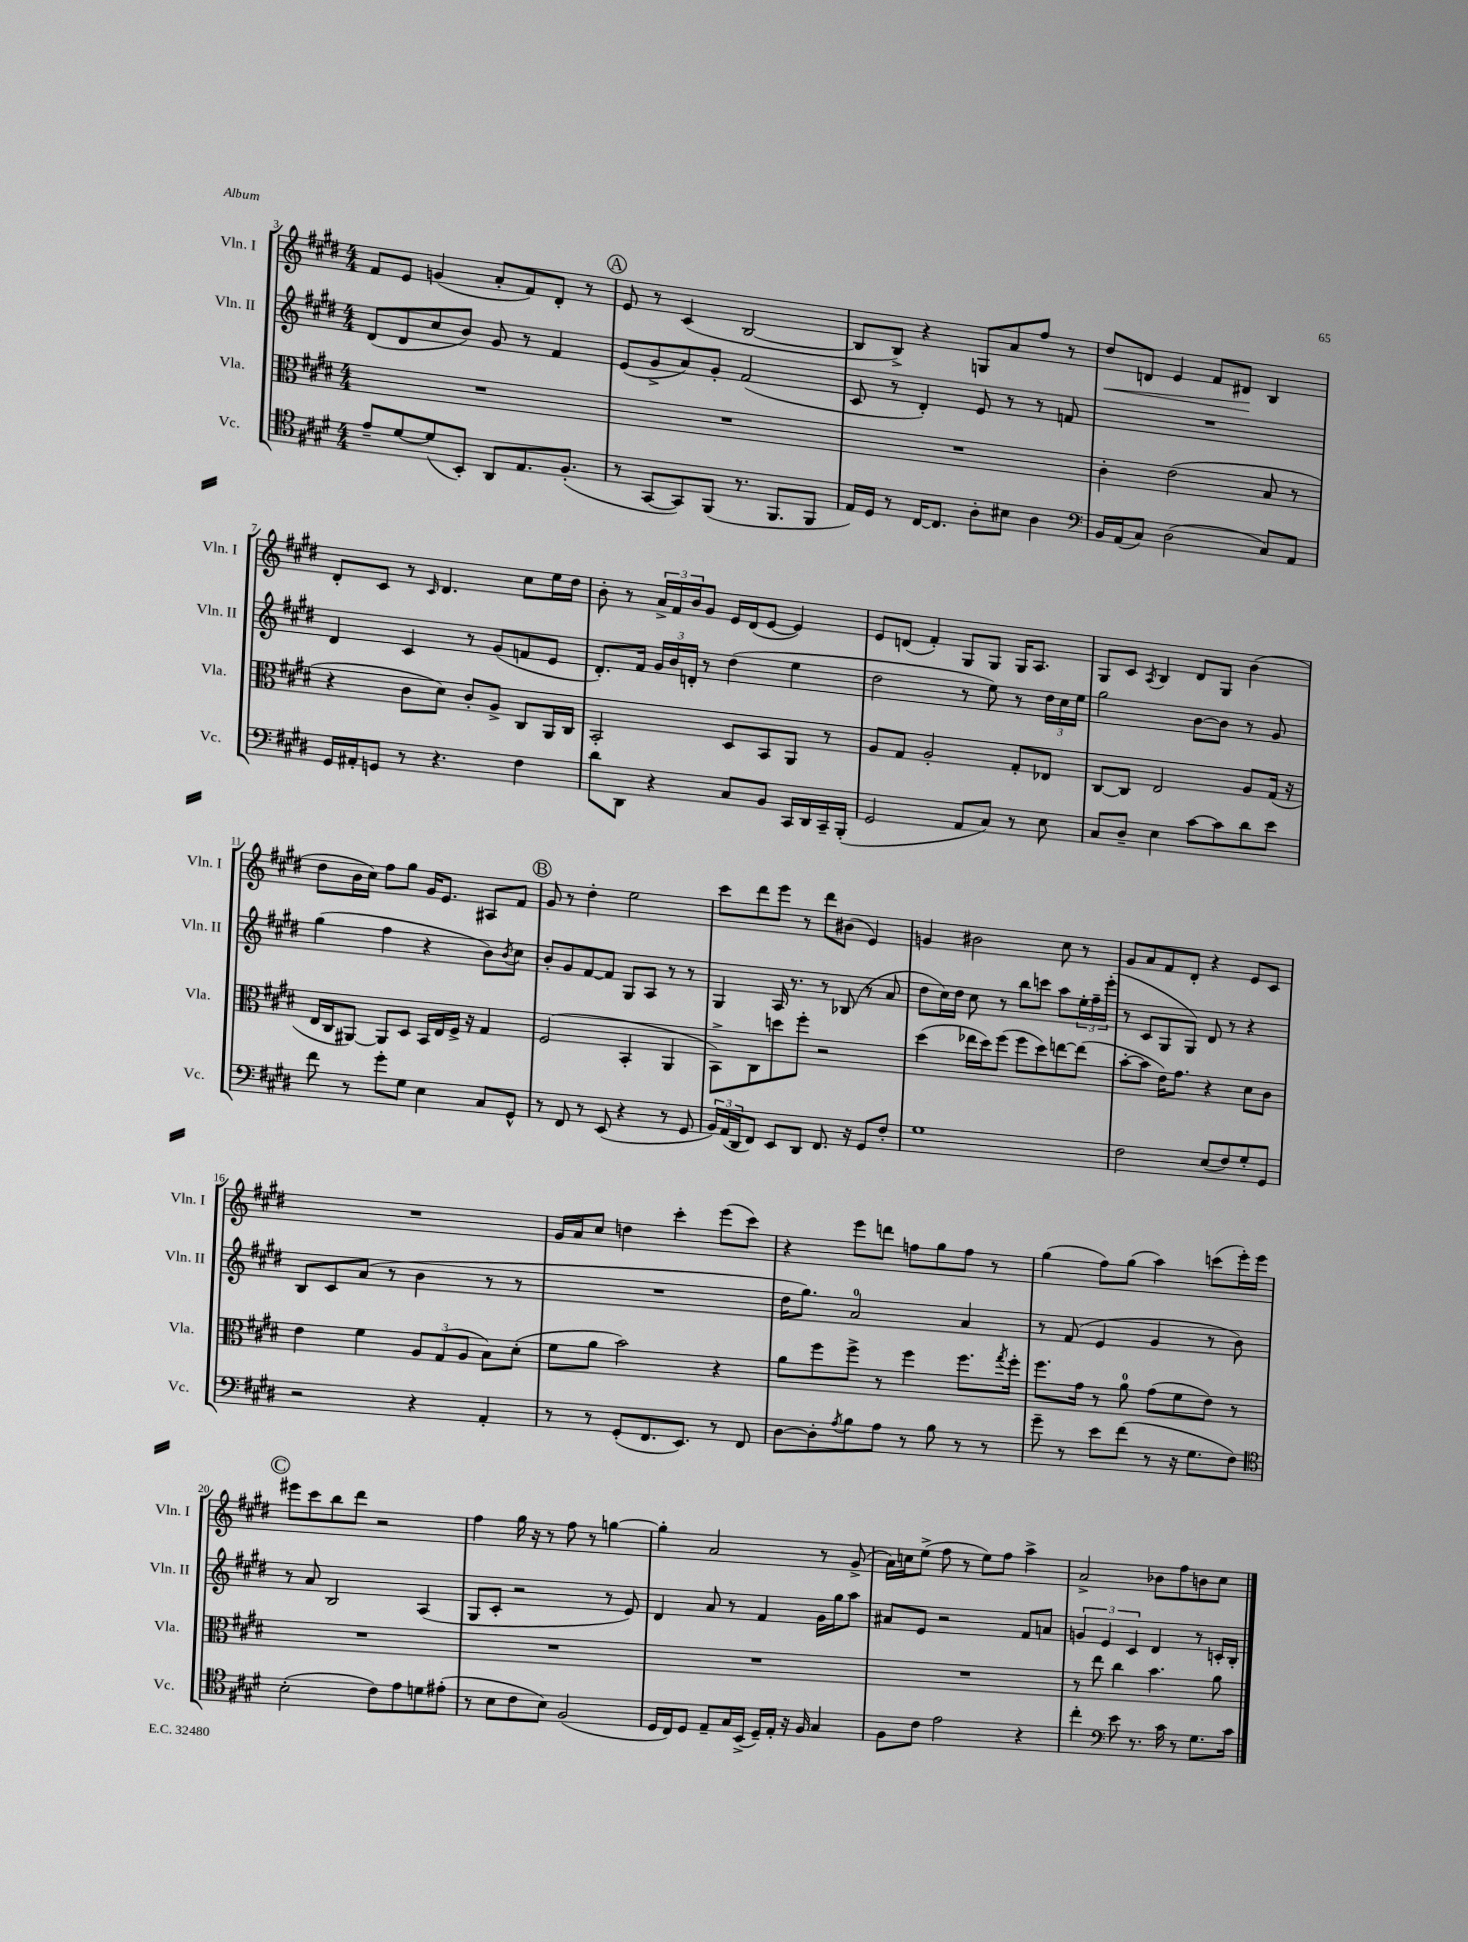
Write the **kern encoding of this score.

**kern	**kern	**kern	**kern
*staff4	*staff3	*staff2	*staff1
*clefC4	*clefC3	*clefG2	*clefG2
*k[f#c#g#d#]	*k[f#c#g#d#]	*k[f#c#g#d#]	*k[f#c#g#d#]
*M4/4	*M4/4	*M4/4	*M4/4
8e~	1r	(8d#	8f#
[8d#	.	8d#	8e
(8d#]	.	8cc#	(4g
8BB')	.	8b)	.
8AA	.	8g#	8a'
8.E	.	8r	8f#)
.	.	4f#	8d#'
(8.F#'	.	.	.
.	.	.	8r
=	=	=	=
8r	1r	(8e	8e
[8GG#	.	8g#^	8r
8GG#])	.	8a)	(4c#
(8FF#	.	8g#'	.
8.r	.	(2f#	[2B
8.FF#	.	.	.
8FF#	.	.	.
=	=	=	=
16E)	1r	8c#	8B]
16D#	.	.	.
8r	.	8r	8B^)
[16C#	.	4d#')	4r
8.C#]	.	.	.
8A'	.	8e	8G
8B#	.	8r	8a
4A	.	8r	8ff#
.	.	8f	8r
=	=	=	=
*clefF4	*	*	*
16BB	4c#'	1r	8dd#
(16AA	.	.	.
8C#)	.	.	8d
(2D#	(2e	.	4e
.	.	.	8f#
.	.	.	8d#
8C#)	8B	.	4B
8AA	8r	.	.
=	=	=	=
16GG#	4r	4d#	8d#'
16AA#'	.	.	.
8GG	.	.	8c#
8r	8c#	4c#	8r
.	.	.	16qqc#
4.r	8d#)	.	4.d#
.	8c#'	8r	.
.	8A^	(8g#	.
4F#	8C#	8f	8cc#
.	16AA	8e	16ee
.	16C#	.	16dd#
=	=	=	=
8d#	2BB'	8.d#')	8b'
8DD#	.	.	8r
.	.	16f#	.
4r	.	24g#	24a^
.	.	24b	24f#
.	.	24d'	24b
.	.	8r	8g#
8C#	8D#	(4dd#	16e
.	.	.	(16d#
8BB	8BB	.	[8e
16CC#	8AA	4ee	4e])
16DD#	.	.	.
16CC#~	8r	.	.
(16BBB'	.	.	.
=	=	=	=
2GG#	8A	2dd#	8e
.	8G#	.	(8d
.	2A'	.	4f#')
8AA	.	8r	8G#
8C#)	.	8ee)	8G#
8r	8G#'	8r	16G#
.	.	.	8.A
8E	8E-	24dd#	.
.	.	24cc#	.
.	.	24ee	.
=	=	=	=
8C#	[8C#	2gg#	8G#
8D#~	8C#]	.	8c#
.	.	.	8qA
4E	2E	.	4B
[8c#	.	[8b	8d#
8c#]	.	8b]	8G#
8d#	8A	8r	(4b
8e	(16G#	8g#	.
.	16r	.	.
=	=	=	=
8f#	16E	(4gg#	8dd#
.	16C#	.	.
8r	[8AA#)	.	16b
.	.	.	16cc#)
8g#'	8AA#]	4ff#	8ff#
8G#	8D#	.	8gg#
4E	16BB	4r	16g#
.	16E	.	8.e
.	16F#^	.	.
.	16r	.	.
8C#	4G#	8b)	8A#
.	.	8qb	.
8GG#^^	.	8cc#	8f#
=	=	=	=
8r	(2F#	8b'	8g#
8FF#	.	8g#	8r
8r	.	[8f#	4dd#'
(8EE	.	8f#]	.
4r	4BB'	8G#	2ee
.	.	8A	.
8r	4AA	8r	.
8GG#	.	8r	.
=	=	=	=
24BB)	8BB^)	4G#	8ccc#
(24AA	.	.	.
24DD#	.	.	.
8FF#)	8C#	.	8ddd#
8EE	8dd	16A	8eee
.	.	8.r	.
8DD#	8ff#'	.	8r
8.FF#	2r	8r	8ddd#
.	.	(8B-	(8b#
16r	.	.	.
8GG#	.	8r	4e)
8F#'	.	8a	.
=	=	=	=
1G#	(4dd#	8dd#	4g
.	.	16cc#)	.
.	.	16dd#	.
.	16ee-	8cc#	2b#
.	16dd#)	.	.
.	(8ff#	8r	.
.	8ff#	8bb	.
.	8dd#)	8ccc	.
.	[8ee	8aa	8cc#
.	(8ee]	24ee'	8r
.	.	24ff#~	.
.	.	(24eee'	.
=	=	=	=
2F#	[8b'	8r	8g#
.	8b]	8c#	8a
.	16e)	8G#	8f#
.	8.g#	.	.
.	.	8G#)	8d#'
(8E	4r	8d#	4r
8F#)	.	8r	.
8G#'	8d#	4r	8e
8GG#	8c#	.	8c#
=	=	=	=
2r	4e	8B	1r
.	.	8c#	.
.	4f#	(8a	.
.	.	8r	.
4r	12A	4b	.
.	(12G#	.	.
.	12A	.	.
4AA'	8B)	8r	.
.	(8d#'	8r	.
=	=	=	=
8r	8f#	1r	16g#
.	.	.	16a
8r	8a	.	8cc#
(8GG#'	2b)	.	4dd
8.FF#	.	.	.
.	.	.	4ccc#'
8.EE)	.	.	.
8r	4r	.	(8eee
8FF#	.	.	8ccc#)
=	=	=	=
[8D#	8a	16dd#	4r
.	.	8.gg#)	.
8D#']	8ff#	.	.
8qA	.	.	.
8B	8ff#^	2a	8eee
8A	8r	.	8ddd
8r	4ff#	.	8ff
8B	.	.	8gg#
8r	8.ff#	4a	8ff
8r	.	.	8r
.	8qgg#	.	.
.	16ff#'	.	.
=	=	=	=
8g#~	8.ff#	8r	(4gg#
8r	.	(8f#	.
.	16g#	.	.
8e	8r	4e	8ff#)
(8f#	8a	.	(8gg#
8r	(8g#	4g#	4aa)
16r	8f#	.	.
8.G#	.	.	.
.	8e)	8r	(8ccc
8F#)	8r	8b)	16eee')
.	.	.	16eee
=	=	=	=
*clefC4	*	*	*
(2B'	1r	8r	8eee#
.	.	8a	8ccc#
.	.	2B	8bb
.	.	.	8ddd#
8c#)	.	.	2r
8e	.	.	.
8d	.	(4A	.
(8e#'	.	.	.
=	=	=	=
8r	1r	8G#	4ff#
8B	.	8c#'	.
8c#	.	2r	16gg#
.	.	.	16r
8B)	.	.	8r
(2F#	.	.	8ff#
.	.	.	8r
.	.	8r	[4gg
.	.	8e)	.
=	=	=	=
16D#	1r	4d#	4gg']
16C#)	.	.	.
8D#	.	.	.
8E~	.	8a	2a
16G#	.	8r	.
(16BB^	.	.	.
16D#~)	.	4f#	.
16E'	.	.	.
16r	.	.	.
16F#	.	.	.
4G#	.	16g#	8r
.	.	16gg#	.
.	.	8aa	(8g#^
=	=	=	=
8F#	1r	8a#	16a)
.	.	.	16cc
8c#	.	8e	(8ee^
2e	.	2r	8ff#
.	.	.	8r
.	.	.	8ee)
.	.	.	8ff#
4r	.	8f#	4aa^
.	.	8a	.
=	=	=	=
4cc#'	8r	6g	2a^
.	8ee	.	.
.	.	6e	.
*clefF4	*	*	*
8e	4cc#	.	.
.	.	6c#	.
8.r	.	.	.
.	4.b	4d#	8b-
16c#	.	.	.
8r	.	.	8ff#
8.G#	.	8r	8b
.	8a	16c'	8cc#
16c#	.	16B'	.
==	==	==	==
*-	*-	*-	*-
